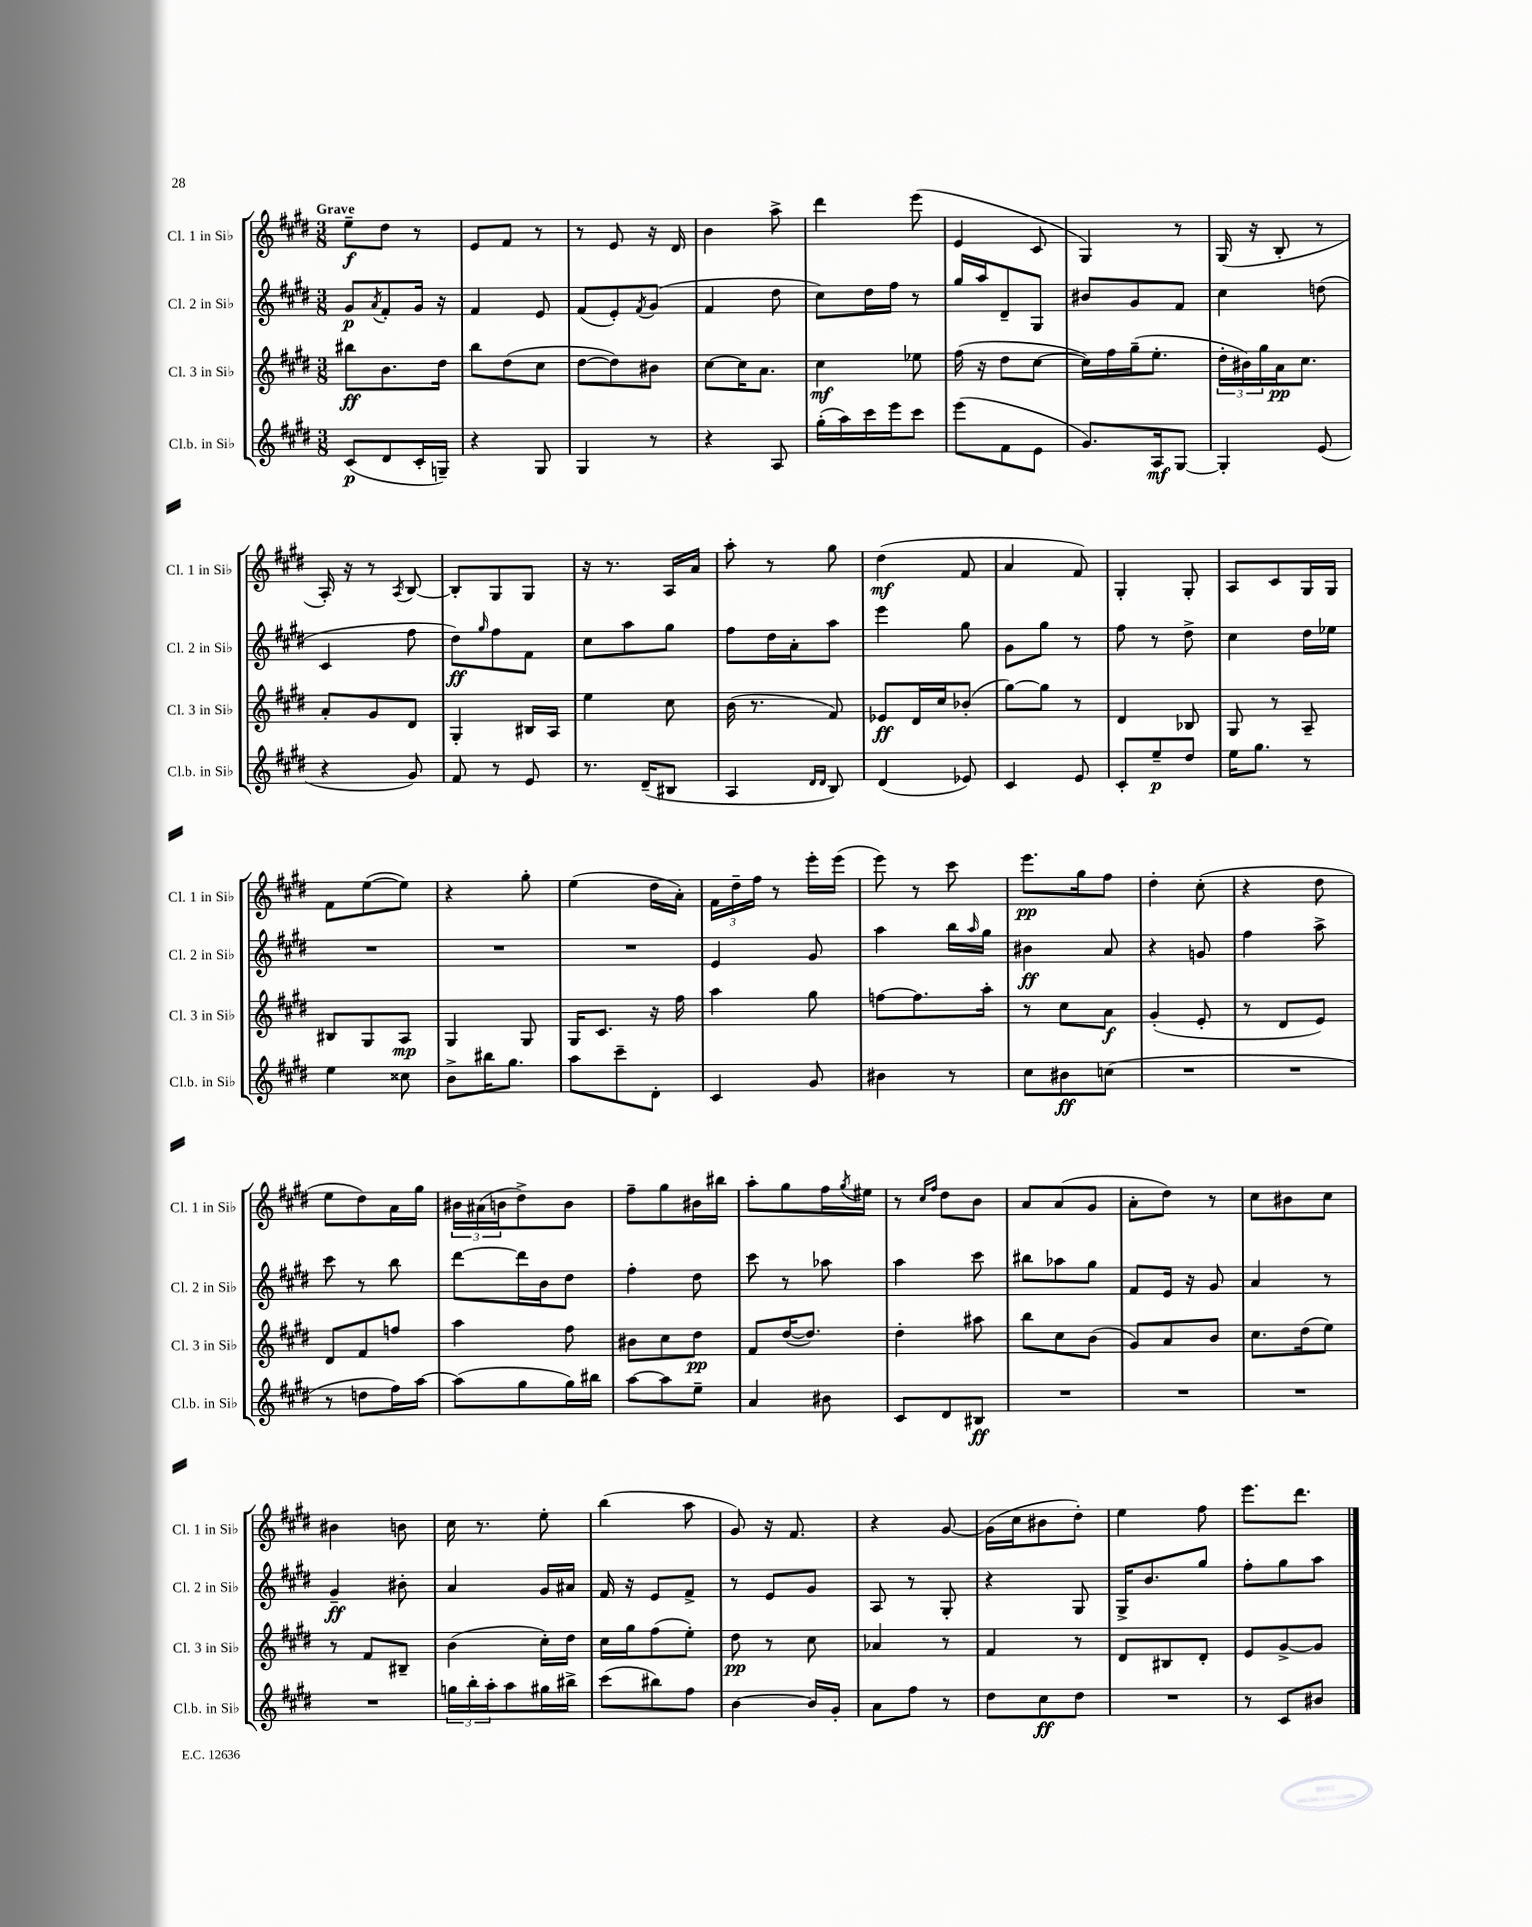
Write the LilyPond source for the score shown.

<<
\new StaffGroup <<
\new Staff = "s0" \with { instrumentName = "Cl. 1 in Sib" shortInstrumentName = "Cl. 1 in Sib" } {
    \clef treble \key e \major \numericTimeSignature \time 3/8 \tempo "Grave"
    e''8--\f dis''8 r8 |
    e'8 fis'8 r8 |
    r8 e'8 r16 dis'16 |
    b'4 a''8-> |
    dis'''4 e'''8( |
    e'4 cis'8 |
    gis4) r8 |
    gis16( r16 b8-. r8 |
    a16-.) r16 r8 \acciaccatura { a8 } b8~ |
    b8-. gis8 gis8 |
    r16 r8. a16 a'16 |
    a''8-. r8 gis''8 |
    dis''4\mf( fis'8 |
    a'4 fis'8) |
    gis4-. gis8-. |
    a8 cis'8 gis16 gis16 |
    fis'8 e''8~( e''8) |
    r4 gis''8-. |
    e''4( dis''16 a'16-.) |
    \tuplet 3/2 { fis'16 dis''16-- fis''16 } r8 e'''16-. e'''16( |
    e'''8) r8 cis'''8 |
    e'''8.\pp gis''16 fis''8 |
    dis''4-. cis''8-.( |
    r4 dis''8 |
    e''8 dis''8) a'16 gis''16 |
    \tuplet 3/2 { bis'16 ais'16( b'16 } dis''8->) b'8 |
    fis''8-- gis''8 bis'16 bis''16 |
    a''8-. gis''8 fis''16 \acciaccatura { gis''8 } eis''16 |
    r8 \grace { cis''16 fis''16 } dis''8 b'8 |
    a'8 a'8( gis'8 |
    a'8-. dis''8) r8 |
    cis''8 bis'8 cis''8 |
    bis'4 b'8 |
    cis''16 r8. e''8-. |
    b''4( a''8 |
    gis'8) r16 fis'8. |
    r4 gis'8~ |
    gis'16( cis''16 bis'8 dis''8-.) |
    e''4 fis''8 |
    e'''8. dis'''8. \bar "|." |
}
\new Staff = "s1" \with { instrumentName = "Cl. 2 in Sib" shortInstrumentName = "Cl. 2 in Sib" } {
    \clef treble \key e \major \numericTimeSignature \time 3/8
    gis'8\p \acciaccatura { a'8 } fis'8-. gis'16 r16 |
    fis'4 e'8 |
    fis'8( e'8-.) \acciaccatura { fis'8 } gis'8( |
    fis'4 dis''8 |
    cis''8) dis''16 fis''16 r8 |
    gis''16 a''16 dis'8-- gis8 |
    bis'8 gis'8 fis'8 |
    cis''4 d''8( |
    cis'4 fis''8 |
    dis''8\ff) \grace { gis''16 } fis''8 fis'8 |
    cis''8 a''8 gis''8 |
    fis''8 dis''16 a'16-. a''8 |
    e'''4 gis''8 |
    gis'8 gis''8 r8 |
    fis''8 r8 dis''8-> |
    cis''4 dis''16 ees''16 |
    R4. |
    R4. |
    R4. |
    e'4 gis'8 |
    a''4 b''16 \grace { a''16 } gis''16 |
    bis'4\ff a'8 |
    r4 g'8 |
    fis''4 a''8-> |
    cis'''8 r8 b''8 |
    dis'''8~ dis'''16 b'16 dis''8 |
    fis''4-. dis''8 |
    cis'''8 r8 aes''8 |
    a''4 cis'''8 |
    bis''8 aes''8 gis''8 |
    fis'8 e'16 r16 gis'8 |
    a'4 r8 |
    gis'4--\ff bis'8-. |
    a'4 gis'16 ais'16 |
    fis'16 r16 e'8 fis'8-> |
    r8 e'8 gis'8 |
    a8 r8 gis8-. |
    r4 gis8 |
    gis16-> b'8. gis''8 |
    fis''8-. gis''8 a''8 \bar "|." |
}
\new Staff = "s2" \with { instrumentName = "Cl. 3 in Sib" shortInstrumentName = "Cl. 3 in Sib" } {
    \clef treble \key e \major \numericTimeSignature \time 3/8
    bis''8\ff b'8. dis''16 |
    b''8 dis''8( cis''8 |
    dis''8~ dis''8) bis'8 |
    cis''8~ cis''16 a'8. |
    cis''4\mf ees''8 |
    fis''16( r16 dis''8 cis''8~ |
    cis''16) fis''16 gis''16--( e''8.-. |
    \tuplet 3/2 { dis''16-. bis'16) gis''16 } a'16\pp cis''8. |
    a'8-. gis'8 dis'8 |
    gis4-. bis16 a16 |
    e''4 cis''8 |
    b'16( r8. fis'8) |
    ees'8\ff dis'16 cis''16 bes'8-.( |
    gis''8~) gis''8 r8 |
    dis'4 bes8 |
    gis8 r8 a8-- |
    bis8 gis8 a8\mp |
    gis4 gis8 |
    gis16 cis'8. r16 fis''16 |
    a''4 gis''8 |
    f''8~ f''8. a''16-. |
    r8 cis''8 a'8\f |
    gis'4-.( e'8-. |
    r8 dis'8 e'8) |
    dis'8 fis'8 f''8 |
    a''4 fis''8 |
    bis'8 cis''8 dis''8\pp |
    fis'8 dis''16~( dis''8.) |
    dis''4-. ais''8 |
    b''8 cis''8 b'8( |
    gis'8) a'8 b'8 |
    cis''8. dis''16( e''8) |
    r8 fis'8 bis8-- |
    b'4( cis''16-.) dis''16 |
    cis''16 gis''16 fis''8( e''8-.) |
    dis''8\pp r8 cis''8 |
    aes'4 r8 |
    fis'4 r8 |
    dis'8 bis8 dis'8-. |
    e'8 gis'8~-> gis'8 \bar "|." |
}
\new Staff = "s3" \with { instrumentName = "Cl.b. in Sib" shortInstrumentName = "Cl.b. in Sib" } {
    \clef treble \key e \major \numericTimeSignature \time 3/8
    cis'8\p( dis'8 cis'16-. g16--) |
    r4 gis8 |
    gis4 r8 |
    r4 a8 |
    gis''16-.( a''16) cis'''16 e'''16 cis'''8 |
    e'''8( fis'8 e'8 |
    gis'8.) a16\mf gis8~ |
    gis4-. e'8( |
    r4 gis'8) |
    fis'8 r8 e'8 |
    r8. dis'16--( bis8 |
    a4 \grace { dis'16 dis'16 } b8) |
    dis'4( ees'8) |
    cis'4 e'8 |
    cis'8-. e''8--\p dis''8 |
    e''16 gis''8. r8 |
    e''4 cisis''8 |
    b'8-> bis''16 gis''8. |
    a''8 cis'''8-- dis'8-. |
    cis'4 gis'8 |
    bis'4 r8 |
    cis''8 bis'8\ff c''8( |
    R4. |
    R4. |
    r8 d''8 fis''16) a''16~ |
    a''8( gis''8 gis''16) bis''16 |
    a''8~ a''8 e''8-- |
    a'4 bis'8 |
    cis'8 dis'8 bis8\ff |
    R4. |
    R4. |
    R4. |
    R4. |
    \tuplet 3/2 { g''16 b''16-. a''16-. } a''8 gis''16 bis''16-> |
    cis'''8( bis''8) fis''8 |
    b'4~ b'16 gis'16-. |
    a'8 fis''8 r8 |
    dis''8 cis''8\ff dis''8 |
    R4. |
    r8 cis'8 bis'8 \bar "|." |
}
>>
>>
\layout { \context { \Score \remove "Bar_number_engraver" } }
